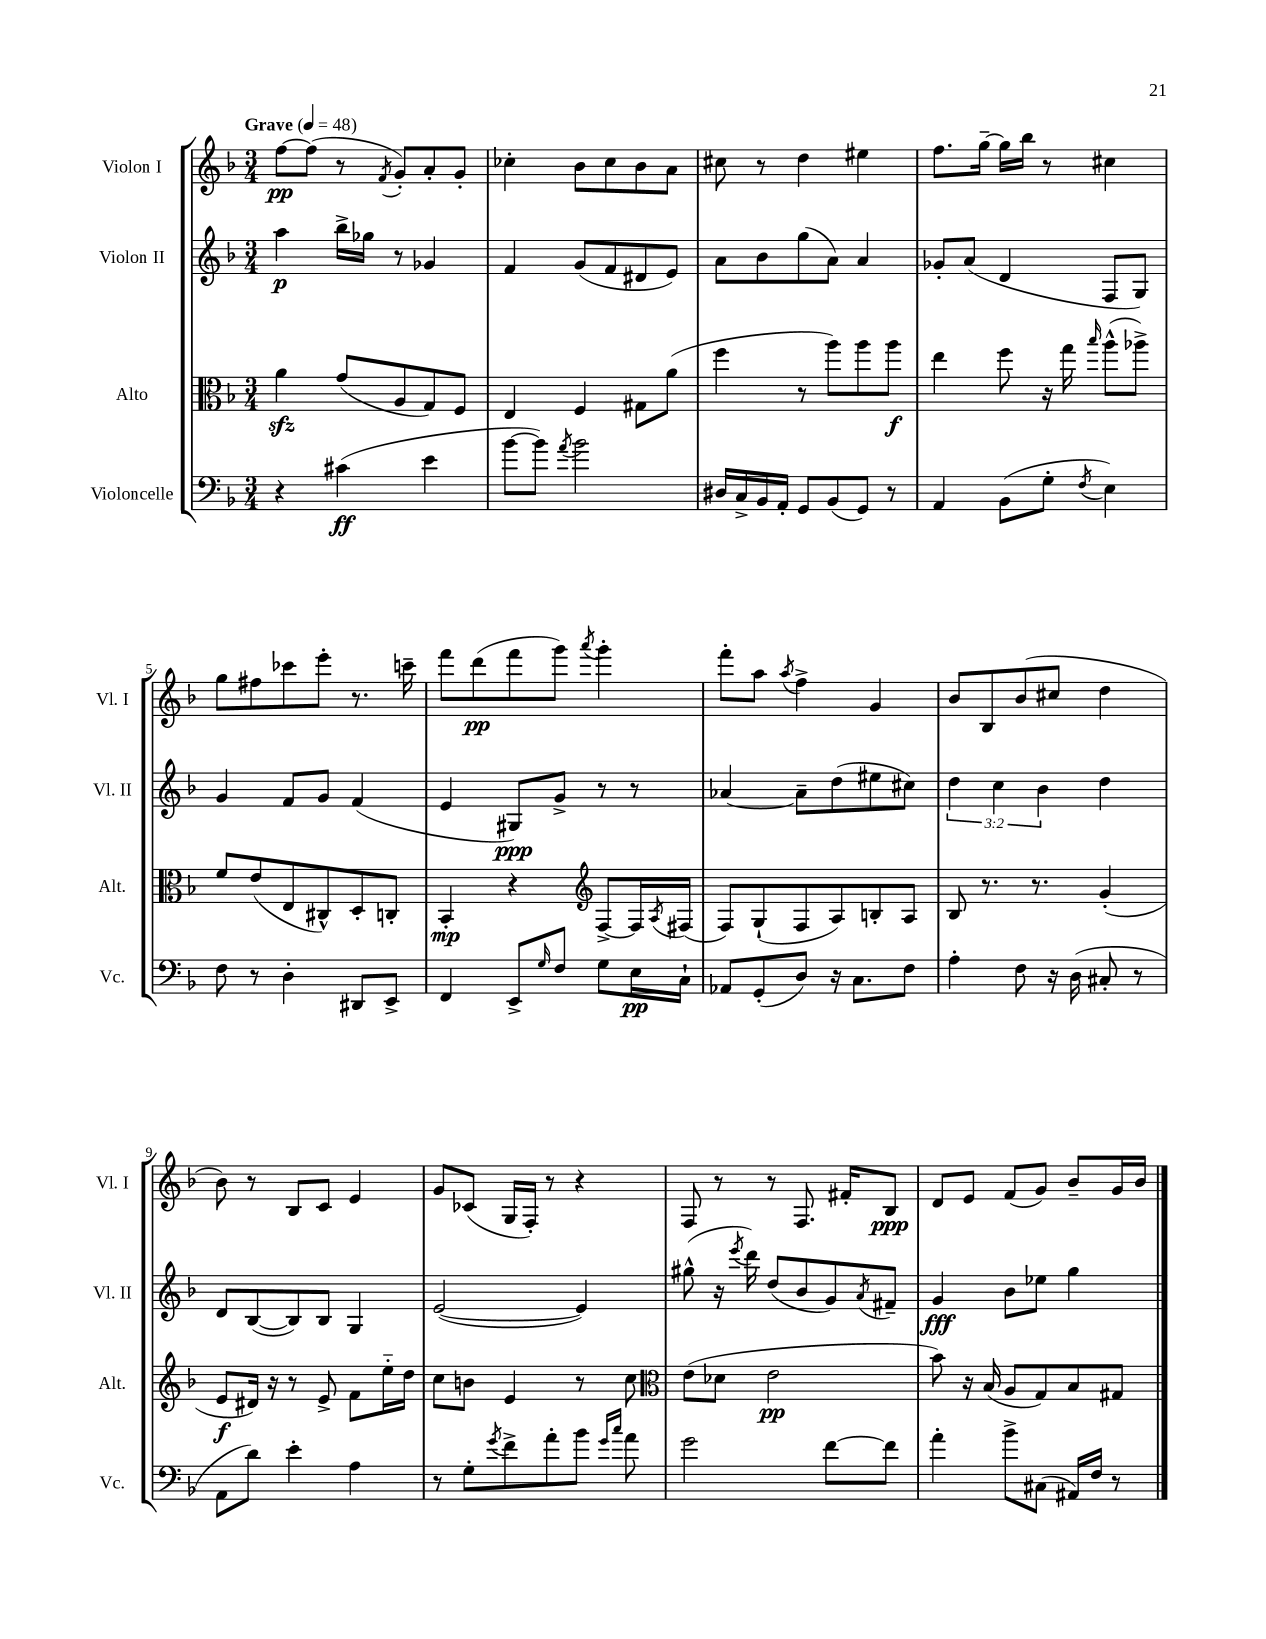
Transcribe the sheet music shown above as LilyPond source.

<<
\new StaffGroup <<
\new Staff = "s0" \with { instrumentName = "Violon I" shortInstrumentName = "Vl. I" } {
    \clef treble \key f \major \numericTimeSignature \time 3/4 \tempo "Grave" 4 = 48
    f''8~\pp f''8( r8 \acciaccatura { f'8 } g'8-.) a'8-. g'8-. |
    ces''4-. bes'8 ces''8 bes'8 a'8 |
    cis''8 r8 d''4 eis''4 |
    f''8. g''16~-- g''16 bes''16 r8 cis''4 |
    g''8 fis''8 ces'''8 e'''8-. r8. c'''16-- |
    f'''8 d'''8\pp( f'''8 g'''8) \acciaccatura { a'''8 } g'''4-. |
    f'''8-. a''8 \acciaccatura { a''8 } f''4-> g'4 |
    bes'8 bes8 bes'8( cis''8 d''4 |
    bes'8) r8 bes8 c'8 e'4 |
    g'8 ces'8( g16 f16-.) r8 r4 |
    f8 r8 r8 f8. fis'16-. bes8\ppp |
    d'8 e'8 f'8( g'8) bes'8-- g'16 bes'16 \bar "|." |
}
\new Staff = "s1" \with { instrumentName = "Violon II" shortInstrumentName = "Vl. II" } {
    \clef treble \key f \major \numericTimeSignature \time 3/4 \override Staff.TupletNumber.text = #tuplet-number::calc-fraction-text
    a''4\p bes''16-> ges''16 r8 ges'4 |
    f'4 g'8( f'8 dis'8 e'8) |
    a'8 bes'8 g''8( a'8) a'4 |
    ges'8-. a'8( d'4 f8 g8) |
    g'4 f'8 g'8 f'4( |
    e'4 gis8\ppp) g'8-> r8 r8 |
    aes'4~ aes'8-- d''8( eis''8 cis''8) |
    \tuplet 3/2 { d''4 c''4 bes'4 } d''4 |
    d'8 bes8~( bes8) bes8 g4 |
    e'2~( e'4) |
    gis''8-^( r16 \acciaccatura { e'''8 } d'''16) d''8( bes'8 g'8) \acciaccatura { a'8 } fis'8-- |
    g'4\fff bes'8 ees''8 g''4 \bar "|." |
}
\new Staff = "s2" \with { instrumentName = "Alto" shortInstrumentName = "Alt." } {
    \clef alto \key f \major \numericTimeSignature \time 3/4
    a'4\sfz g'8( a8 g8) f8 |
    e4 f4 gis8 a'8( |
    f''4 r8 a''8) a''8 a''8\f |
    e''4 f''8 r16 g''16 \grace { bes''16 } a''8-^( aes''8->) |
    f'8 e'8( e8 cis8-^) d8-. c8-. |
    bes,4-.\mp r4 \clef treble f8~-> f16 \acciaccatura { a8 } fis16( |
    f8) g8-!( f8 a8) b8-. a8 |
    bes8 r8. r8. g'4-.( |
    e'8\f dis'16) r16 r8 e'8-> f'8 e''16-_ d''16 |
    c''8 b'8 e'4 r8 c''8 |
    \clef alto e'8( des'8 e'2\pp |
    bes'8) r16 bes16( a8 g8) bes8 gis8 \bar "|." |
}
\new Staff = "s3" \with { instrumentName = "Violoncelle" shortInstrumentName = "Vc." } {
    \clef bass \key f \major \numericTimeSignature \time 3/4
    r4 cis'4\ff( e'4 |
    bes'8~ bes'8) \acciaccatura { a'8 } bes'2 |
    dis16 c16-> bes,16 a,16-. g,8 bes,8( g,8) r8 |
    a,4 bes,8( g8-. \acciaccatura { f8 } e4) |
    f8 r8 d4-. dis,8 e,8-> |
    f,4 e,8-> \grace { g16 } f8 g8 e16\pp c16-! |
    aes,8 g,8-.( d8) r16 c8. f8 |
    a4-. f8 r16 d16( cis8-. r8 |
    a,8 d'8) e'4-. a4 |
    r8 g8-. \acciaccatura { g'8 } f'8-> a'8-. bes'8 \grace { g'16 c''16 } a'8 |
    g'2 f'8~ f'8 |
    a'4-. bes'8-> cis8( ais,16) f16 r8 \bar "|." |
}
>>
>>
